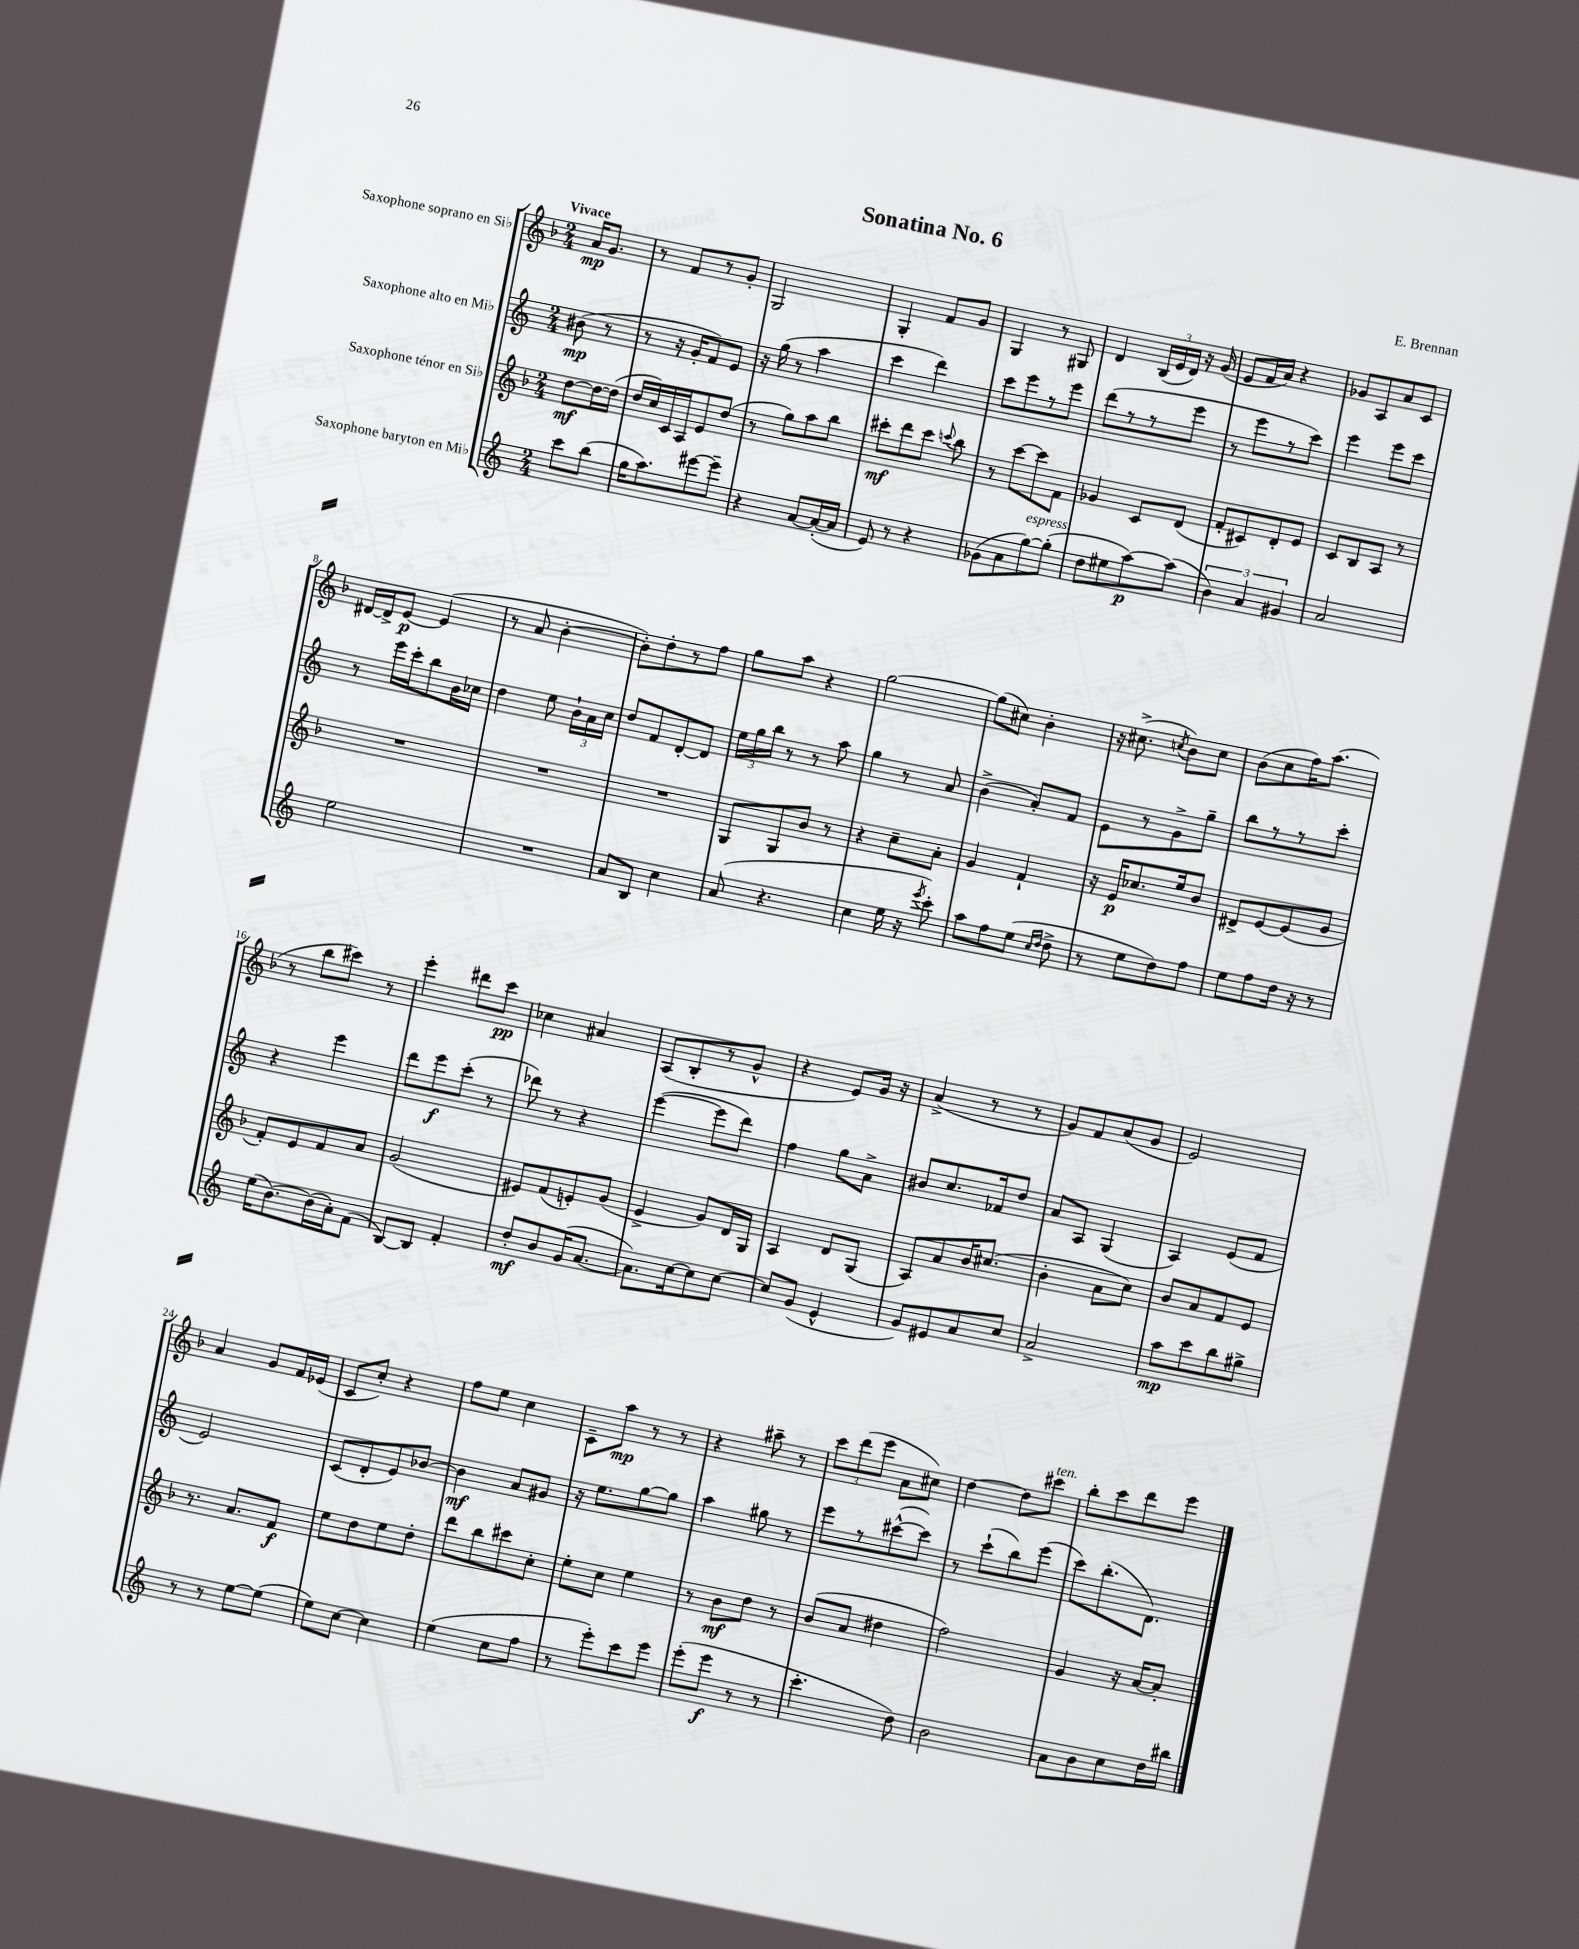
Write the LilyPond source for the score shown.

\header { title = "Sonatina No. 6" composer = "E. Brennan" }
<<
\new StaffGroup <<
\new Staff = "s0" \with { instrumentName = "Saxophone soprano en Sib" } {
    \clef treble \key f \major \numericTimeSignature \time 2/4 \partial 4 \tempo "Vivace"
    \autoBeamOff a'16[\mp g'8.] |
    r8 f'8[ r8 g'8]-. |
    g2 |
    g4-. f'8[ g'8] |
    g4 r8 gis8 |
    d'4 \tuplet 3/2 { bes16[( e'16 d'16]) } r16 g'16( |
    e'8[ f'16 a'16]) r4 |
    ges'8[ a8 a'8 c'8] |
    dis'16[~ dis'16-> e'8]~\p e'4( |
    r8 a'8 bes'4~-. |
    bes'8[-.) d''8-. r8 f''8] |
    g''8[ a''8] r4 |
    g''2~ |
    g''8[( cis''8]) bes'4-. |
    r16 cis''8.->( \acciaccatura { c''8 } bes'8[) c''8] |
    bes'8[( c''8 f''16) a''8.]( |
    r8 bes''8[ cis'''8]) r8 |
    e'''4-. dis'''8[ c'''8]\pp |
    ces''4 ais'4 |
    a8[( bes8-. r8 g'8]-^ |
    r4 e'8[) g'16] r16 |
    a'4->( r8 r8 |
    g'8[) f'8 a'8( g'8] |
    e'2) |
    a'4 g'8[ f'16 ees'16]( |
    c'8[ c''8]-.) r4 |
    f''8[ e''8] c''4 |
    c'8[-- a''8]\mp r8 r8 |
    r4 ais''8-- r8 |
    \tuplet 3/2 { c'''8[ d'''8( e'''8] } a'8[ cis''8]) |
    d''4~ d''8[ cis'''8]^\markup { \italic "ten." } |
    bes''8[-. c'''8 d'''8 e'''8] \bar "|." |
}
\new Staff = "s1" \with { instrumentName = "Saxophone alto en Mib" } {
    \clef treble \key c \major \numericTimeSignature \time 2/4 \partial 4
    \autoBeamOff bis'8\mp( r8 |
    r8 r16 g'16[-. f'8) e'8] |
    r16 g''16( r8 a''4 |
    c'''4 d'''4) |
    c'''8[ e'''8 r8 e'''8] |
    d'''8[( r8 r8 e'''8] |
    r8 e'''8[ r8 c'''8]) |
    e'''4 e'''8[ c'''8] |
    r8 e'''16[ c'''16-. b''8 b'16 ces''16] |
    d''4 e''8 \tuplet 3/2 { b'16[-! a'16 c''16] } |
    d''8[ f'8 d'8~-. d'8] |
    \tuplet 3/2 { e''16[ g''16 b''16] } r8 r8 a''8 |
    g''4 r8 a'8 |
    b'4->( a'8[-.) f'8] |
    e'8[ r8 g'8-> g''8]-- |
    b''8[ r8 r8 c'''8]-. |
    r4 e'''4 |
    d'''8[ e'''8\f c'''8]-.( r8 |
    des'''8) r8 r4 |
    e'''4~( e'''8[ d'''8]) |
    f''4 g''8[ a'8]-> |
    bis'8[ c''8. fes'16 d''8] |
    a'8[ a8] g4( |
    a4) e'8[( f'8] |
    e'2) |
    c'8[( d'8-. e'8) bes'8]~ |
    bes'4\mf a'8[ gis'8] |
    r16 e''8.[ g''8~ g''8] |
    a''4 gis''8 r8 |
    e'''8[ r8 cis'''8~-^( cis'''8]) |
    r8 c'''8[-!( b''8) e'''8]( |
    c'''8[) b''8.-.( d'8.]) \bar "|." |
}
\new Staff = "s2" \with { instrumentName = "Saxophone ténor en Sib" } {
    \clef treble \key f \major \numericTimeSignature \time 2/4 \partial 4
    \autoBeamOff d''8[~\mf d''16~ d''16]( |
    d''16[ c''16) c'16 a16 e'8 d''8]( |
    r8 g''8[) a''8 bes''8] |
    cis'''8[-.\mf d'''8 cis'''8] \appoggiatura { c'''8 } bes''8 |
    r8 c'''8[~ c'''8 f'8] |
    ges'4 c'8[ d'8]( |
    f'8[-. cis'8) d'8-. e'8] |
    c'8[ bes8 a8] r8 |
    R2 |
    R2 |
    R2 |
    g8[ g8 bes'8] r8 |
    r4 c''8[-- a'8]-. |
    g'4 f'4-! |
    r16 e'16[\p ces''8. e''16 bes'8] |
    dis'8[-> e'8~ e'8( g'8] |
    f'8[-.) e'8 f'8 a'8] |
    g'2( |
    eis'8[) f'8( e'8-.) g'8]( |
    e'4-> g'8[) d'16 g16] |
    a4 d'8[ g8]( |
    a8[) a'8 bes'16 cis''8.]( |
    bes'4-. a'8[ c''8]) |
    bes'8[ a'8 f'8 e'8] |
    r8. a'8.[ f'8]\f |
    e''8[ d''8 e''8 d''8]-. |
    d'''8[ bes''8 cis'''8 c''8]-. |
    e''8[-. c''8] e''4 |
    r8 bes'8[\mf d''8] r8 |
    bes'8[( a'8] dis''4 |
    f''2) |
    g'4 r16 a'16[~ a'8]-. \bar "|." |
}
\new Staff = "s3" \with { instrumentName = "Saxophone baryton en Mib" } {
    \clef treble \key c \major \numericTimeSignature \time 2/4 \partial 4
    \autoBeamOff c'''8[ b''8]( |
    g''16[ a''8.) eis'''8~ eis'''8]-- |
    r4 a'8[~ a'16~-.( a'16] |
    e'8) r8 r4 |
    ges'8[( a'8 g''8~^\markup { \italic "espress." }) g''8]-.( |
    d''8[ eis''8 a''8~\p) a''8]( |
    \tuplet 3/2 { b'4) a'4 gis'4 } |
    a'2 |
    e''2 |
    R2 |
    a'8[ b8] c''4 |
    a'8( r4. |
    c''4 e''16 r16 \acciaccatura { e'''8 } c'''8-.) |
    a''8[ f''8 e''8]( \grace { c''16[ d''16] } d''8-> |
    r8 e''8[ d''8) f''8] |
    e''8[ f''8 d''16] r16 r8 |
    e''16[( b'8.~) b'16( a'16-.) f'8]( |
    b8[~) b8] f'4-. |
    d''8[-.\mf b'8 g'16( a'8.]~ |
    a'8.[) c''16~ c''8 c''8]~ |
    c''8[ g'8]( e'4-^ |
    g'8[) eis'8 a'8 c''8] |
    a'2-> |
    a''8[\mp c'''8 b''8 gis''8]-> |
    r8 r8 e''8[~ e''8]( |
    e''8[) c''8]~ c''4 |
    e''4( c''8[ f''8] |
    r8 e'''8[-.) c'''8 e'''8] |
    e'''8[-.( e'''8]\f r8 r8 |
    c'''4.-. d''8) |
    b'2 |
    a'8[ b'8 c''8 d''16 bis''16] \bar "|." |
}
>>
>>
